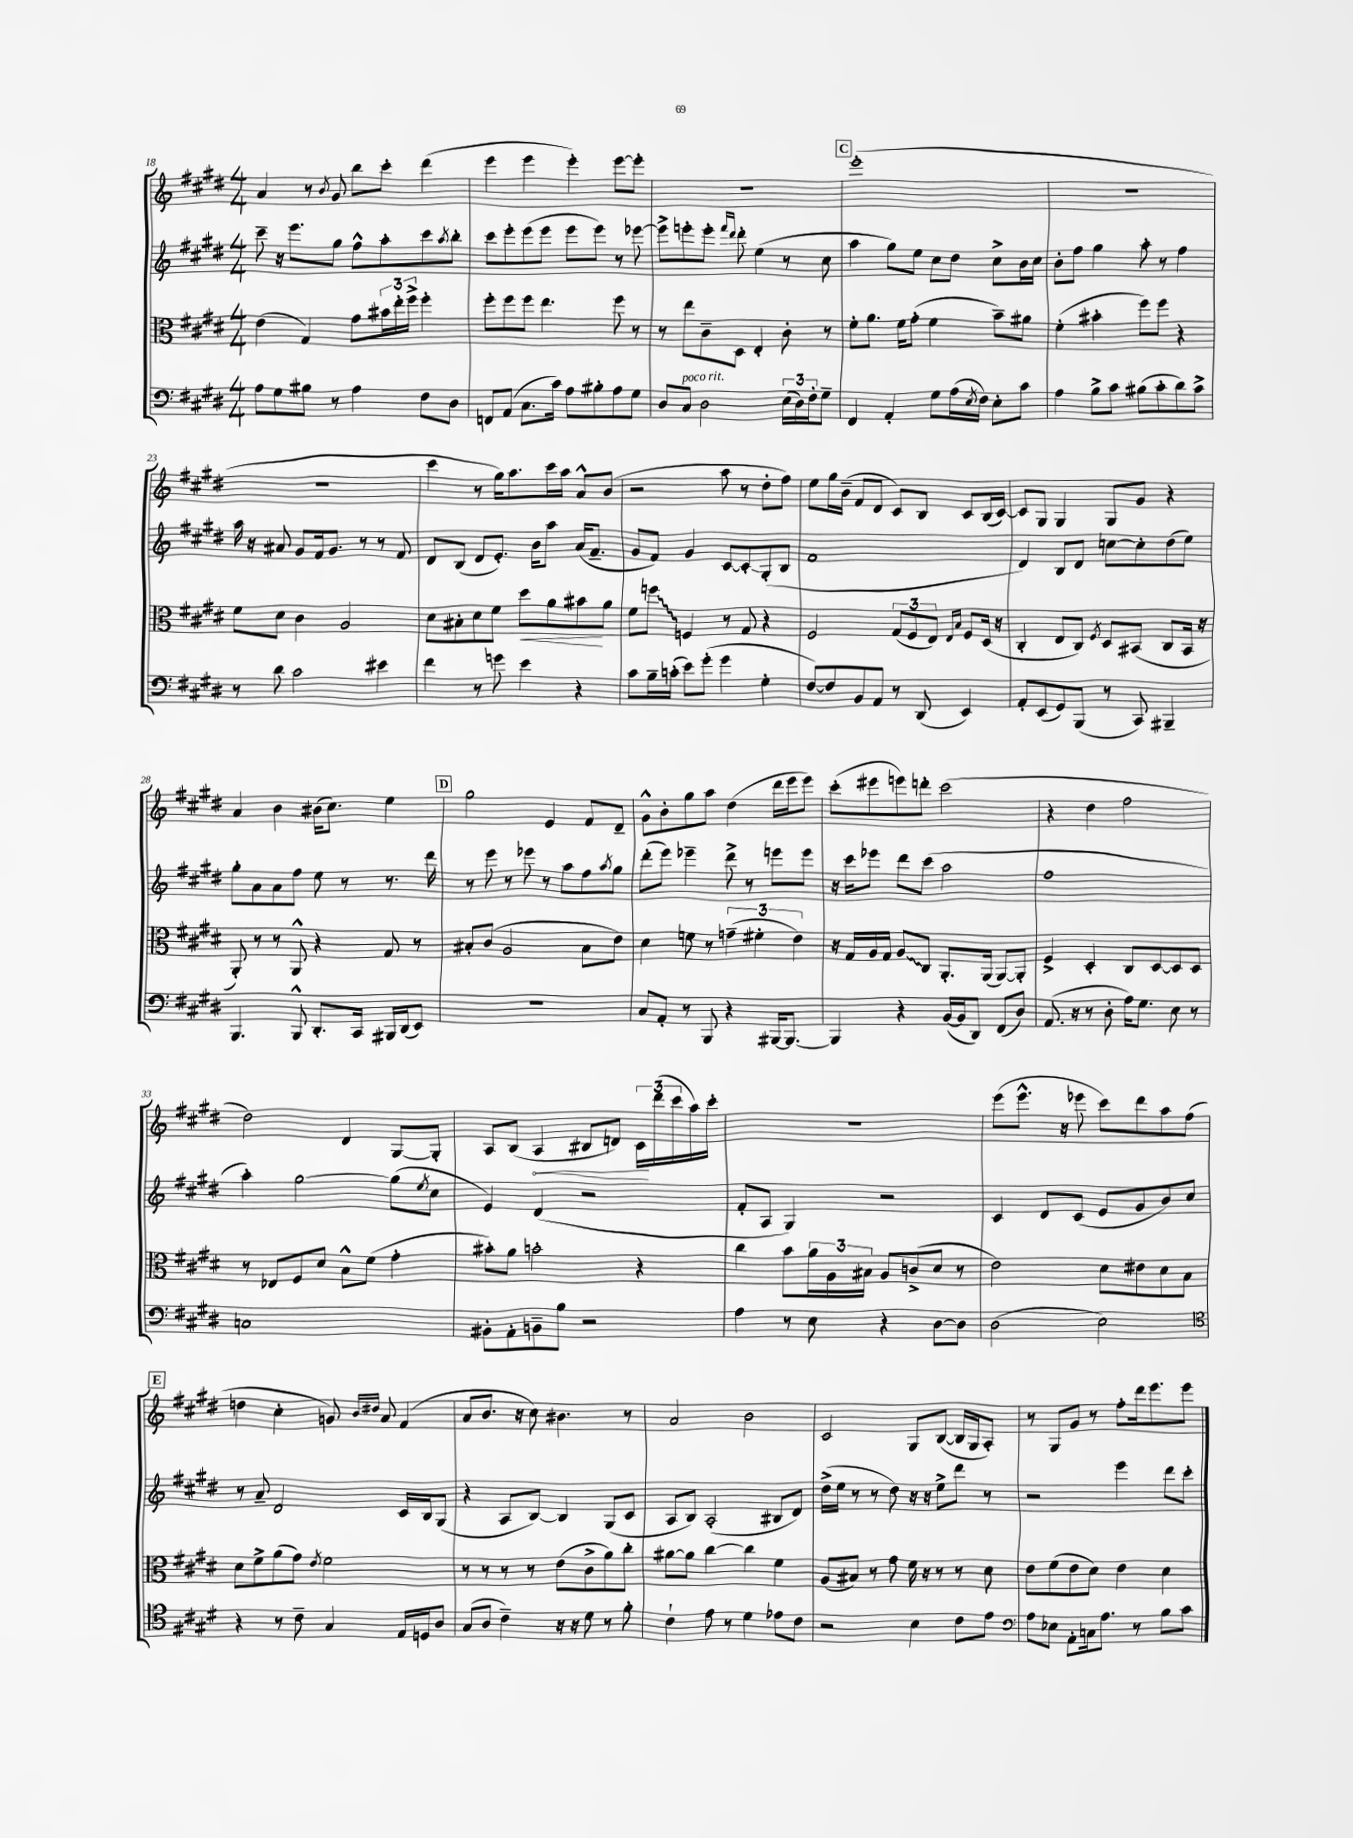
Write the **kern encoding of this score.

**kern	**kern	**kern	**kern
*staff4	*staff3	*staff2	*staff1
*clefF4	*clefC3	*clefG2	*clefG2
*k[f#c#g#d#]	*k[f#c#g#d#]	*k[f#c#g#d#]	*k[f#c#g#d#]
*M4/4	*M4/4	*M4/4	*M4/4
8A	(4e	8ccc#~	4a
8G#	.	16r	.
.	.	8.eee	.
8B#	4G#)	.	8r
.	.	.	8qb
8r	.	8gg#	8g#
4A	8g#	8ff#^^	8bb
.	24b#	8aa'	8ccc#'
.	24ee'	.	.
.	24ff#^	.	.
8F#	4ff#'	8ccc#	(4ddd#
.	.	8qaa	.
8D#	.	8bb'	.
=	=	=	=
8FF	8ff#'	8ccc#	4eee
(8AA	8ff#	8eee'	.
8.C#	8ff#	(8eee	4eee
.	4.ee	8eee	.
16c#)	.	.	.
8A	.	8eee	4eee')
8B#'	.	8eee)	.
8A	8ff#	8r	[8eee
8G#	8r	[8eee-	8eee']
=	=	=	=
8D#	8r	8eee-^]	1r
8C#	8ee	8eee'	.
2D#	8c#~	8eee'	.
.	.	16qqfff#	.
.	.	16qqddd#	.
.	8D#	8ddd#'	.
.	4E'	(4ee	.
(24E	8c#'	8r	.
24D#)	.	.	.
24F#'	.	.	.
8G#~	8r	8cc#	.
=	=	=	=
4FF#	8f#'	4aa	(1eee'
.	8.a	.	.
4AA'	.	8gg#)	.
.	16f#	.	.
.	(8g#'	8ee	.
8G#	4f#	8cc#	.
(16A	.	8dd#	.
8qE	.	.	.
16F#)	.	.	.
8E'	8b~)	8cc#^	.
8c#	8a#	16b	.
.	.	16cc#	.
=	=	=	=
4A	(4f#'	8b'	1r
.	.	8ff#	.
8B^	4b#'	4gg#	.
8c#	.	.	.
(8B#	8ff#)	8aa'	.
8c#'	8ff#	8r	.
8d#)	4r	4ff#	.
8c#^	.	.	.
=	=	=	=
8r	8f#	16aa	1r
.	.	16r	.
8d#	8d#	8a#	.
2c#	4c#	8g#	.
.	.	16f#	.
.	.	8.g#	.
.	2A	.	.
.	.	8r	.
4e#	.	8r	.
.	.	8f#	.
=	=	=	=
4f#	8d#	8d#	4ccc#
.	8B#'	(8B	.
8r	8d#	8d#	8r
8g	8f#	8.e')	16gg#)
.	.	.	8.aa
4e	8dd#	.	.
.	.	16b	.
.	8a	8aa	16ccc#
.	.	.	16aa
4r	8b#	(16a	8a^^
.	.	8.f#~	.
.	8a	.	(8b
=	=	=	=
8c#	8f#	8g#	2r
16B~	8ff	8f#)	.
(16c'	.	.	.
8e)	4F	4g#	.
(8g#'	.	.	.
4g#	8r	[8c#	8aa
.	8G#	8c#']	8r
4G#'	4r	(8G#'	8dd#'
.	.	8B	8ff#)
=	=	=	=
[8F#)	2F#	1f#	8ee
8F#]	.	.	16gg#
.	.	.	(16b~
8BB	.	.	8f#
8AA	.	.	8d#
8r	(12G#	.	8c#)
.	12F#	.	.
(8DD#	.	.	8B
.	12E)	.	.
.	16qqE	.	.
.	16qqB	.	.
4EE)	8F#	.	8c#
.	(16D#	.	(16B
.	16r	.	[16c#)
=	=	=	=
8AA'	4C#'	4d#)	8c#]
(8EE	.	.	8G#
8GG#)	8E	8B	4G#
(8BBB	8C#)	8d#	.
.	8qF#	.	.
8r	8D#	[8cc	8G#
8CC#)	(8BB#	8cc']	8g#
4BBB#~	8C#	(8dd#	4r
.	16BB#	8ee)	.
.	16r	.	.
=	=	=	=
4.BBB	8AA')	8gg#'	4a
.	8r	8a	.
.	8r	8a	4b
8BBB^^	8AA^^	8ff#	.
8.DD#'	4r	8ee	(16b#
.	.	.	8.cc#)
.	.	8r	.
16CC#	.	.	.
16BBB#	8G#	8.r	4ee
(16DD#	.	.	.
8EE)	8r	.	.
.	.	16ddd#	.
=	=	=	=
1r	8B#'	8r	2gg#
.	(8c#	8eee	.
.	2A	8r	.
.	.	8eee-	.
.	.	8r	4e
.	.	8aa	.
.	8B#	8ff#	8f#
.	.	8qaa	.
.	8e)	8gg#	8d#~
=	=	=	=
8C#	4d#	(8ddd#'	8g#^^
8AA'	.	8eee)	8b'
8r	8f	4eee-~	8gg#
8BBB	8r	.	8aa
4r	(6g~	8ddd#^	(4dd#
.	.	8r	.
.	6f#'	.	.
[16BBB#	.	8eee	16ddd#
8.BBB#_	.	.	16eee
.	6e)	.	.
.	.	8eee	8eee)
=	=	=	=
4BBB#]	16r	16r	(8ccc#'
.	16G#	16ccc#	.
.	16A	8eee-	8eee#
.	16G#	.	.
4r	8A	8ddd#	8eee)
.	8C#	(8ccc#	8ddd'
([16BB	8.AA'	2aa	(2ccc#
16BB]	.	.	.
8DD#)	.	.	.
.	(16AA	.	.
(8FF#	[8AA)	.	.
8D#)	8AA']	.	.
=	=	=	=
(8.AA	4F#^	1ff#	4r
16r	.	.	.
8r	4D#'	.	4dd#
8D#'	.	.	.
16A)	8C#	.	2ff#
8.G#	.	.	.
.	[8D#	.	.
8E	8D#]	.	.
8r	8D#	.	.
=	=	=	=
1C	8r	4aa')	2dd#)
.	8E-	.	.
.	8F#	[2gg#	.
.	8d#	.	.
.	8B^^	.	4d#
.	(8f#	.	.
.	4g#'	(8gg#]	[8G#
.	.	8qee	.
.	.	8cc#	8G#']
=	=	=	=
8BB#'	8b#')	4e)	8A
8AA'	8a	.	(8B
8BB~	2b'	(4d#	4A
8B	.	.	.
2r	.	2r	8B#
.	.	.	8d)
.	4r	.	24c#
.	.	.	(24ddd#
.	.	.	24ccc#
.	.	.	16aa)
.	.	.	16ccc#'
=	=	=	=
4A	4cc#	8f#'	1r
.	.	8A	.
8r	8b	4G#)	.
8E	24a	.	.
.	24A	.	.
.	24B#	.	.
4r	8A	2r	.
.	(8c^	.	.
[8D#	8d#	.	.
8D#]	8r	.	.
=	=	=	=
(2D#	2e)	4c#	(8eee
.	.	.	8.eee^^
.	.	8d#	.
.	.	.	16r
.	.	(8c#	8eee-
2E)	8d#	8e	8ccc#)
.	8e#	8g#	8ddd#
.	8d#	8b)	8aa
.	8B	8cc#	(8ff#
=	=	=	=
*clefC4	*	*	*
4r	8d#	8r	4dd
.	8f#^	8a~	.
8r	(8a	2d#	4cc#'
8c#~	8g#)	.	.
.	8qe	.	.
4G#	2f#	.	8g)
.	.	.	16qqb
.	.	.	16qqdd#
.	.	.	8a
16E	.	16c#	(4f#
16D	.	16B	.
8A	.	(8G#	.
=	=	=	=
(8G#	8r	4r	8a
8A	8r	.	8.b
4c#~)	8r	8A	.
.	.	.	16r
.	8r	[8B)	8cc#)
16r	(8e	4B]	4.b#
16r	.	.	.
8d#	8c#^	.	.
8r	8a)	(8G#	.
8f#'	8cc#'	8c#	8r
=	=	=	=
4c#`	[8a#	8A	2a
.	8a#]	8B)	.
8e	[4cc#	(2A'	.
8r	.	.	.
4d#	4cc#]	.	2b
8e-	4f#	8B#	.
8c#	.	8d#)	.
=	=	=	=
2r	(8A	(16dd#^	2c#
.	.	16ee	.
.	8B#)	8r	.
.	8r	8r	.
.	8g#	8dd#)	.
4B	16f#	16r	8G#
.	16r	16r	.
.	8r	8ee^	([8B
8c#	8r	8ddd#	16B]
.	.	.	16G#
8e	8d#	8r	8A')
=	=	=	=
*clefF4	*	*	*
8A	8e	2r	8r
8E-	(8f#	.	8G#
8AA'	8e	.	8g#
16C	8d#)	.	8r
8.A	.	.	.
.	4e	4eee	8ff#'
8r	.	.	16ddd#
.	.	.	8.eee
8B	4d#	8ddd#	.
8c#	.	8ccc#'	8eee
==	==	==	==
*-	*-	*-	*-
